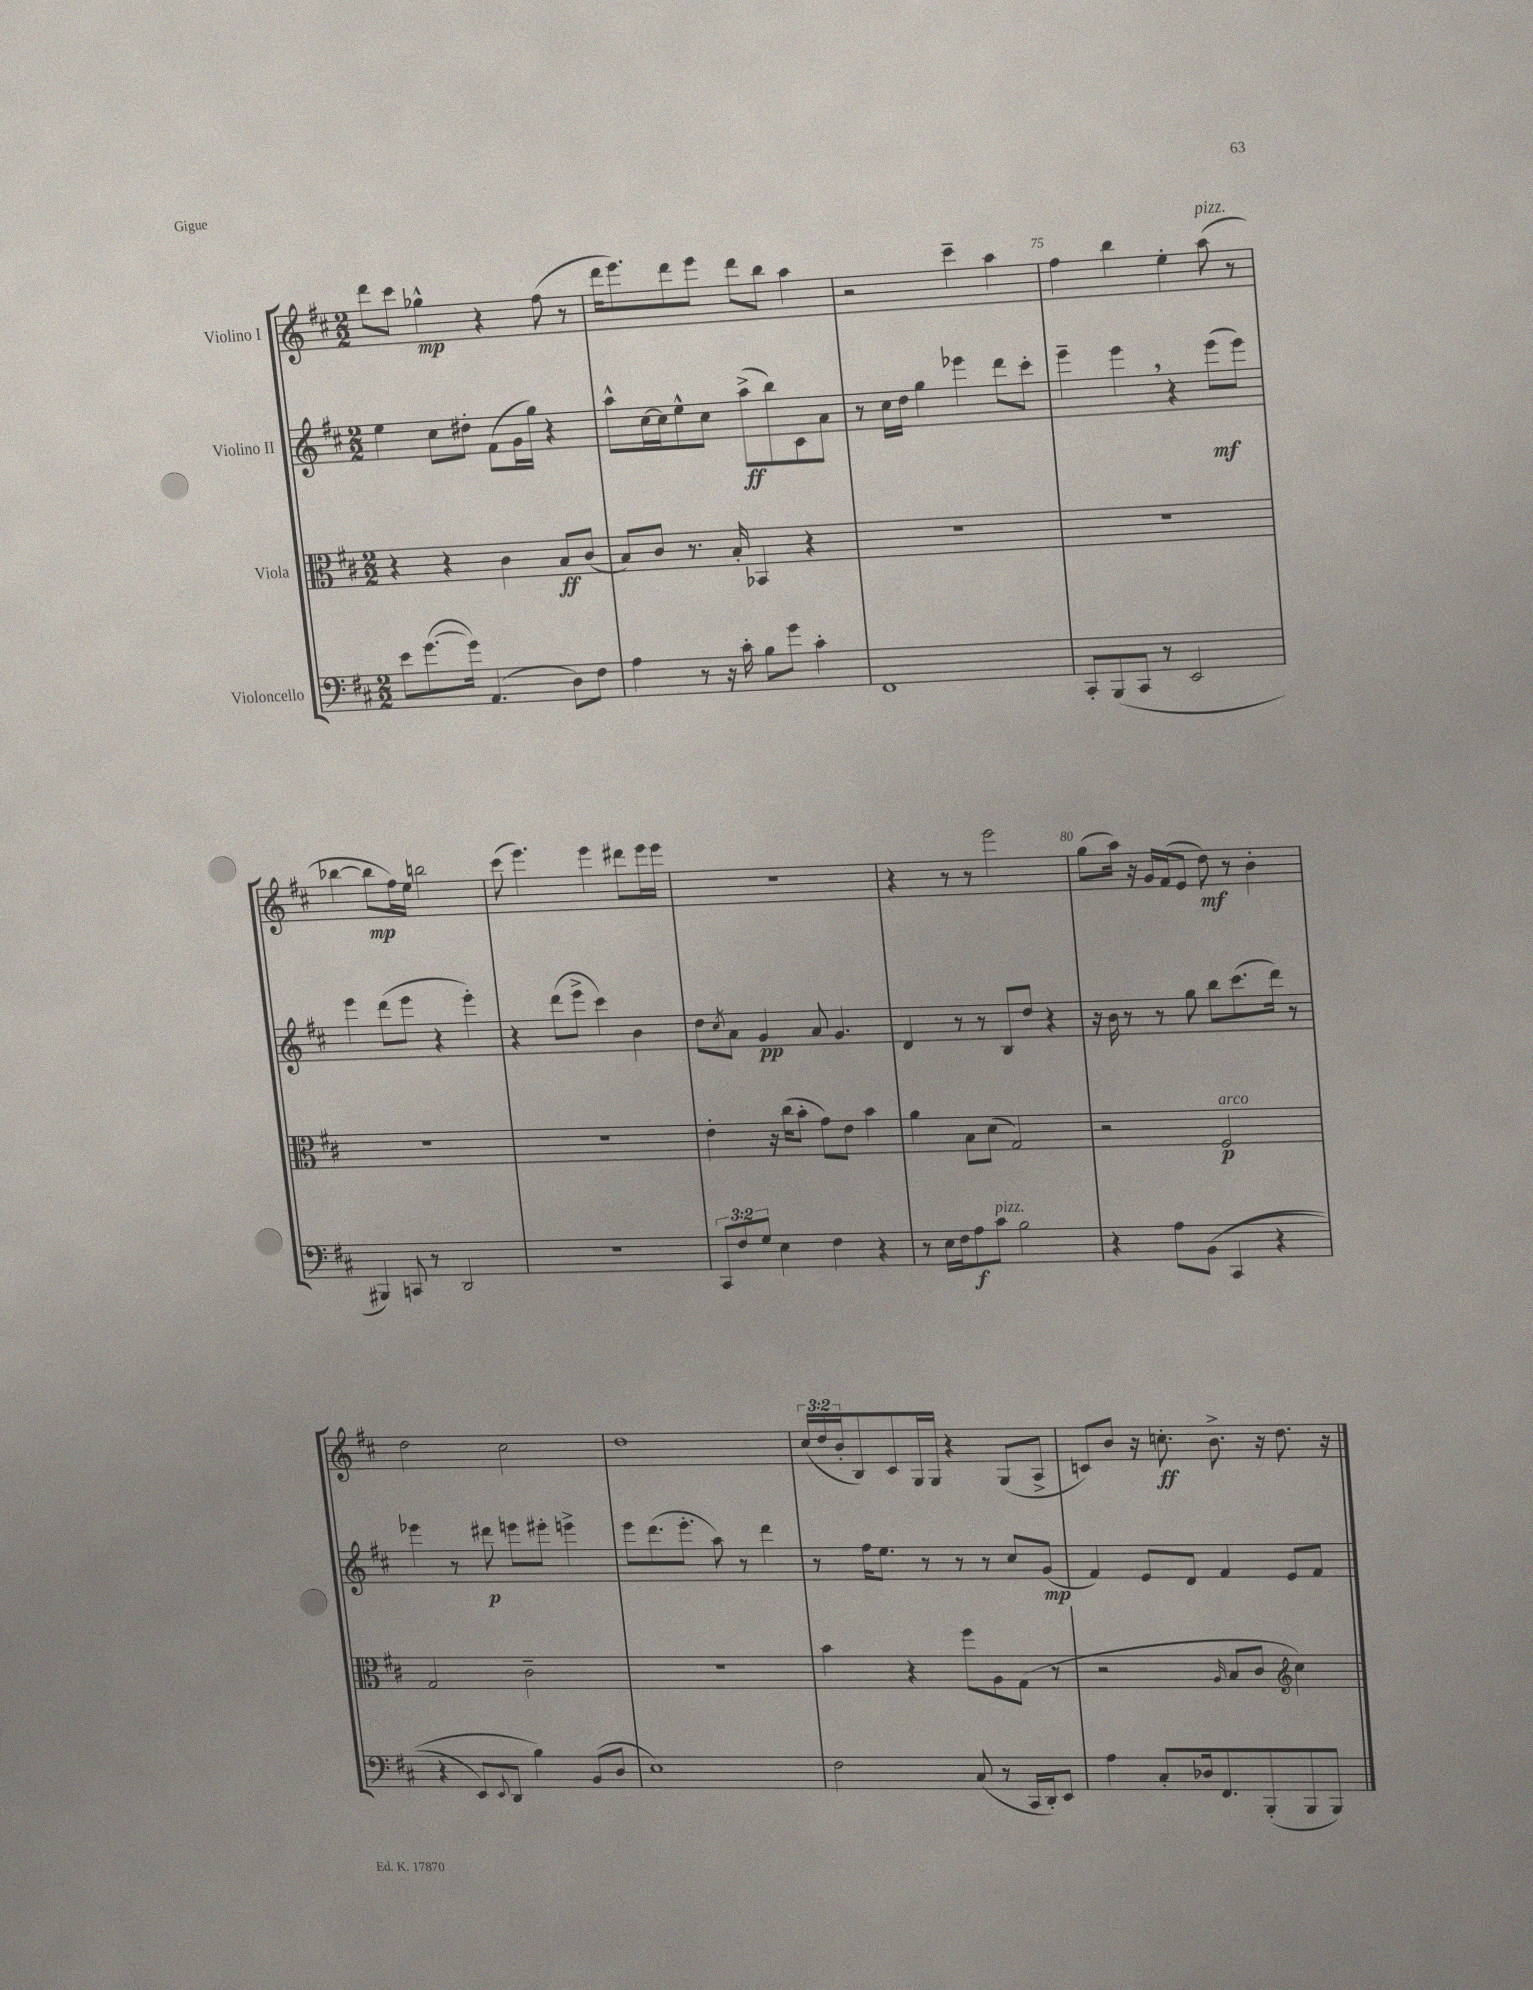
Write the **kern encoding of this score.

**kern	**kern	**kern	**kern
*staff4	*staff3	*staff2	*staff1
*clefF4	*clefC3	*clefG2	*clefG2
*k[f#c#]	*k[f#c#]	*k[f#c#]	*k[f#c#]
*M2/2	*M2/2	*M2/2	*M2/2
8e	4r	4ee	8ddd
([8.g	.	.	8ccc#
.	4r	8cc#	4gg-^^
16g])	.	.	.
(4.AA	.	8dd#'	.
.	4c#	(8f#	4r
.	.	16g	.
.	.	16gg)	.
8D)	8B	4r	(8ff#
8F#	(8c#	.	8r
=	=	=	=
4A	8B)	8aa^^	16ddd
.	.	.	8.eee)
.	8c#	[16cc#	.
.	.	16cc#]	.
8r	8.r	8ee^^	8ddd
16r	.	8cc#	8eee
16c#'	16B'	.	.
8B	4BB-	(8aa^	8ddd
8g	.	8bb)	8bb
4c#'	4r	8c#	4aa
.	.	8a	.
=	=	=	=
1FF#	1r	8r	2r
.	.	16cc#	.
.	.	16dd	.
.	.	4gg	.
.	.	4eee-	4ccc#~
.	.	8ddd	4aa
.	.	8ccc#'	.
=	=	=	=
8CC#'	1r	4eee~	4ff#
(8BBB	.	.	.
8CC#	.	4eee	4bb
8r	.	.	.
2EE	.	4r	4ee'
.	.	(8eee	(8aa
.	.	8eee)	8r
=	=	=	=
4BBB#)	1r	4eee	[4bb-
8CC	.	(8ddd	8bb-]
8r	.	8eee	16ff#)
.	.	.	16ee
2DD	.	4r	2bb
.	.	4eee')	.
=	=	=	=
1r	1r	4r	(8ccc#
.	.	.	4.eee)
.	.	(8ddd	.
.	.	8eee^	.
.	.	4ccc#)	4eee
.	.	4b	8ddd#
.	.	.	16eee
.	.	.	16eee
=	=	=	=
12CC#	4e'	8dd	1r
12F#	.	.	.
.	.	8qcc#	.
.	.	8a	.
12G	.	.	.
4E	16r	4g	.
.	(16cc#	.	.
.	8b'	.	.
4F#	8g)	8a	.
.	8e	4.g	.
4r	4b	.	.
=	=	=	=
8r	4a	4d	4r
16E	.	.	.
16F#	.	.	.
8A	8B	8r	8r
8c#	(8d	8r	8r
2B	2G)	8B	2eee
.	.	8dd	.
.	.	4r	.
=	=	=	=
4r	2r	16r	(8gg
.	.	16b	.
.	.	8r	16aa)
.	.	.	16r
8A	.	8r	16g
.	.	.	(16f#
&((8BB	.	8gg	8e
4CC#	2F#	8bb	8dd)
.	.	(8.ccc#	8r
4r	.	.	4b'
.	.	16ddd)	.
.	.	8r	.
=	=	=	=
4r	2G	4eee-	2dd
8EE)	.	8r	.
8qqEE	.	.	.
8DD	.	8ddd#	.
4B&)	2c#~	8eee	2cc#
.	.	8eee#'	.
(8BB	.	4eee^	.
8D	.	.	.
=	=	=	=
1E)	1r	8eee	1dd
.	.	(8.ddd	.
.	.	8.eee'	.
.	.	8aa)	.
.	.	8r	.
.	.	4ddd	.
=	=	=	=
2F#	4b	8r	(24cc#
.	.	.	24dd
.	.	.	24b'
.	.	16ff#	8B)
.	.	8.ee	.
.	4r	.	8c#
.	.	8r	16G
.	.	.	16G
(8C#	8ff#	8r	4r
8r	8A	8r	.
16CC#	(8G	8cc#	(8G
16DD')	.	.	.
8EE	8r	(8g	8A^
=	=	=	=
4A	2r	4f#)	8c)
.	.	.	8b
8C#'	.	8e	16r
.	.	.	8.cc'
16D-	.	8d	.
8.FF#	.	.	.
.	16qqA	.	.
.	8B	4f#	8.b^
(8BBB'	8c#	.	.
.	.	.	16r
*	*clefG2	*	*
8BBB	4cc#)	8e	8.dd
8BBB)	.	8f#	.
.	.	.	16r
==	==	==	==
*-	*-	*-	*-
